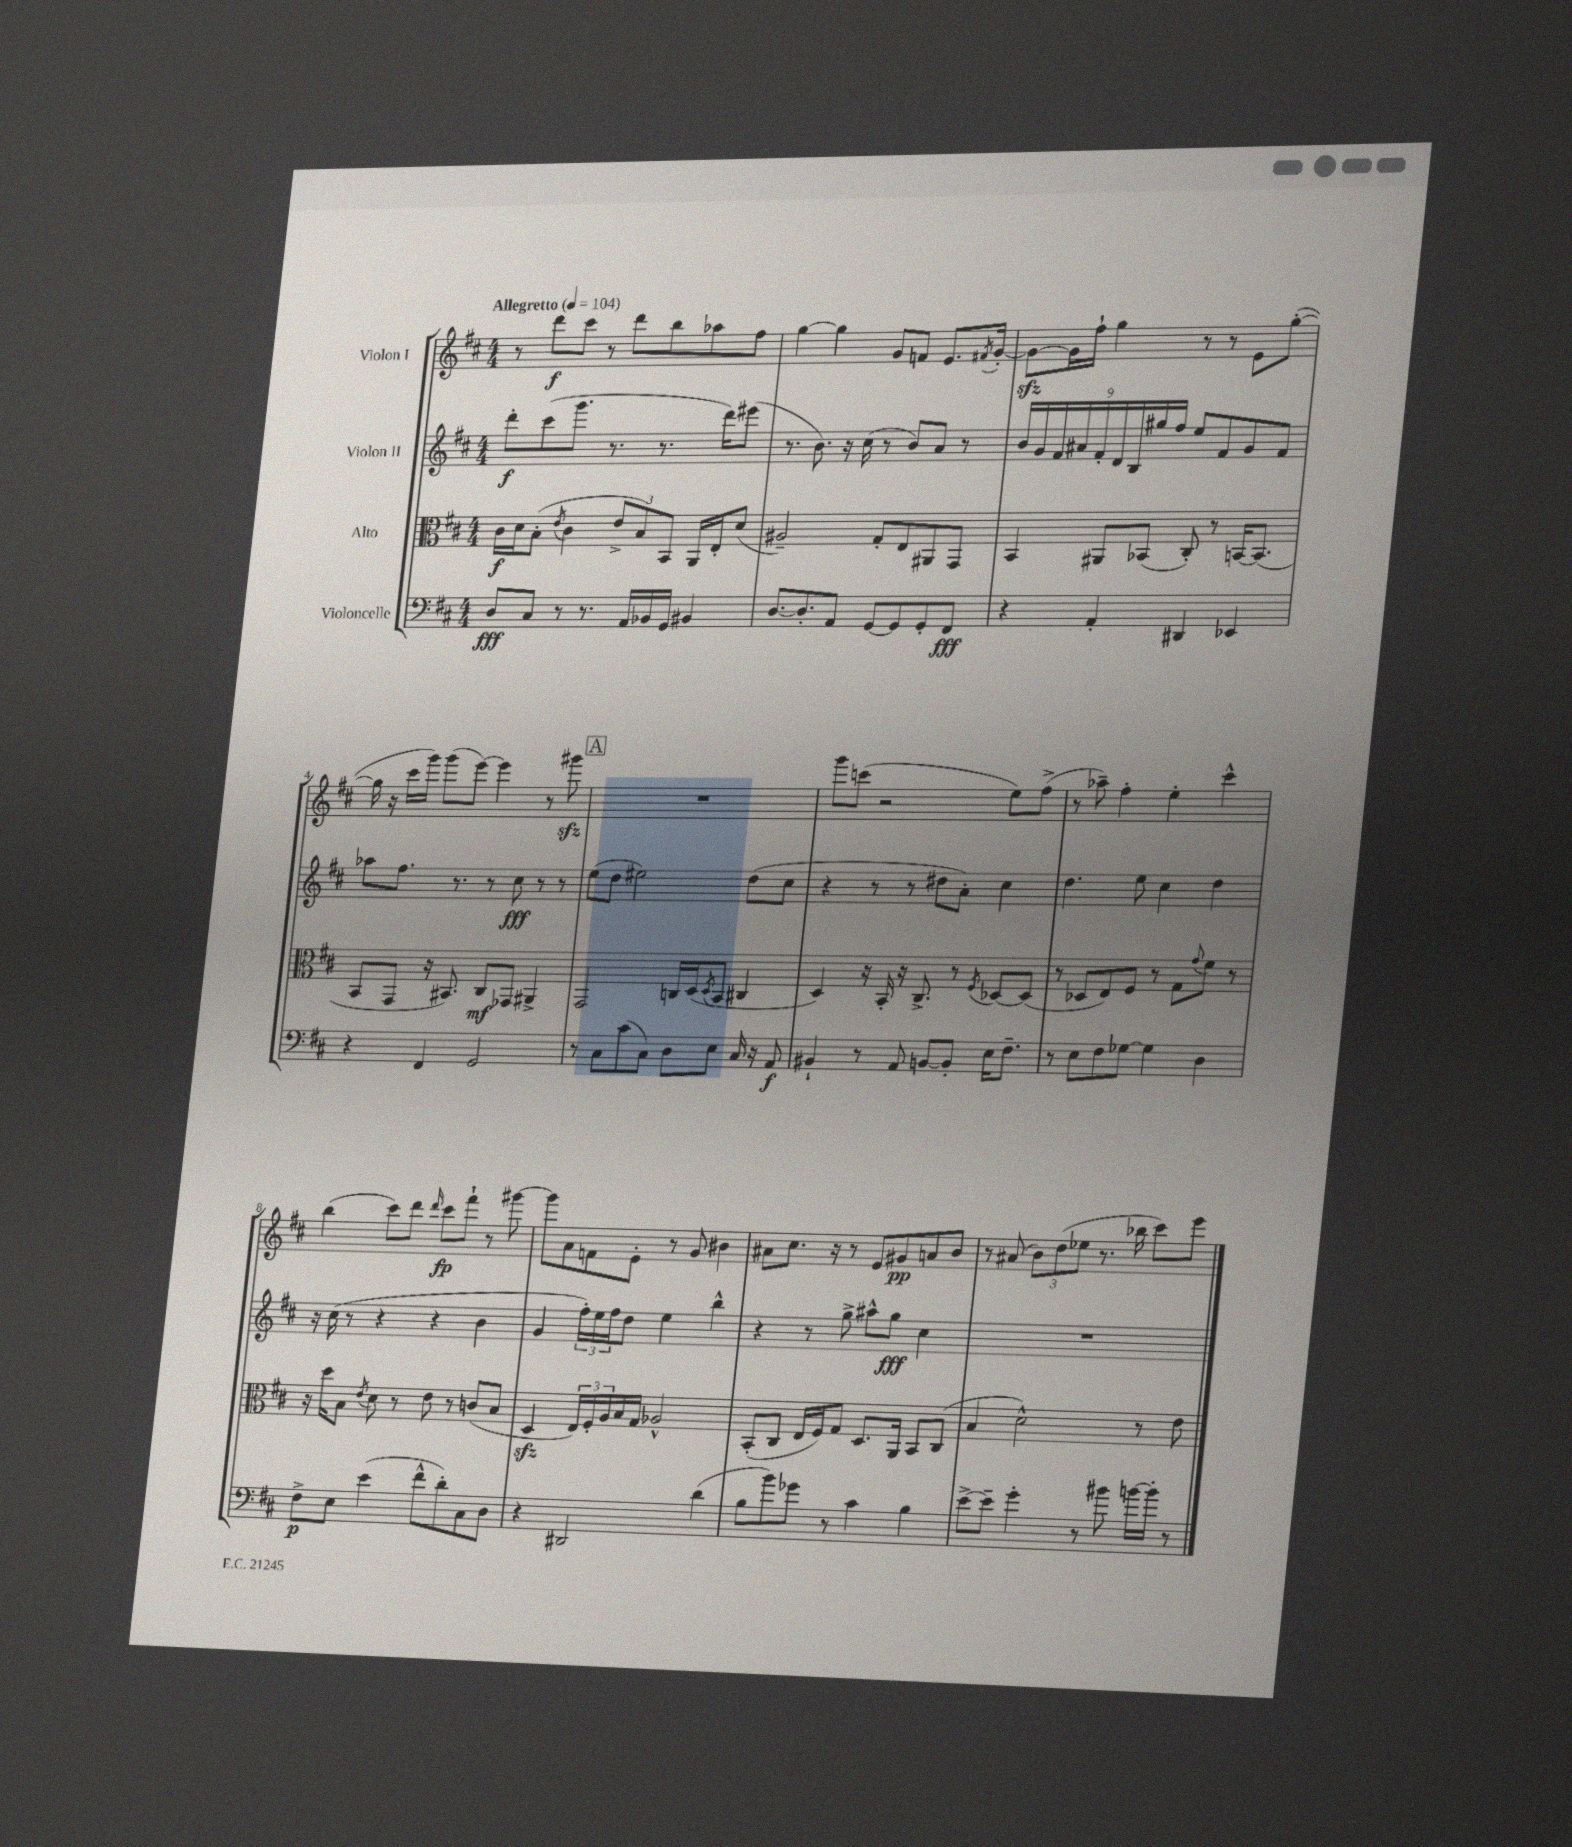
<<
\new StaffGroup <<
\new Staff = "s0" \with { instrumentName = "Violon I" } {
    \clef treble \key d \major \numericTimeSignature \time 4/4 \tempo "Allegretto" 4 = 104
    r8 d'''8\f cis'''8 r8 d'''8 b''8 aes''8 fis''8 |
    g''4~ g''4 g'8 f'8 e'8. \acciaccatura { fis'8 } g'16~-. |
    g'8~\sfz g'16 fis''16-! g''4 r8 r8 e'8 g''8~-.( |
    g''16 r16 cis'''16 g'''16) g'''8( e'''8~) e'''4 r8 gis'''8\sfz |
    \mark \markup { \box "A" } R1 |
    g'''8 c'''8( r2 e''8) fis''8->( |
    r8 aes''8--) fis''4-. e''4-. cis'''4-^ |
    b''4( cis'''8) d'''8 \grace { d'''16 } cis'''8\fp fis'''8-! r8 gis'''8~ |
    gis'''8 a'8 f'8 e'8-. r8 g'8 bis'4 |
    ais'8 cis''8. r16 r8 e'8 gis'8\pp a'8 b'8 |
    r8 ais'8( \tuplet 3/2 { b'8) d''8( ees''8 } r8. bes''16 cis'''8) e'''8 \bar "|." |
}
\new Staff = "s1" \with { instrumentName = "Violon II" } {
    \clef treble \key d \major \numericTimeSignature \time 4/4
    d'''8-.\f cis'''8( g'''8. r8. r8. d'''16) eis'''8( |
    r8. b'8.) r16 cis''16( r8 b'8) a'8 r8 |
    \tuplet 9/8 { b'16 g'16 fis'16 ais'16 fis'16-. d'16 b16 gis''16 fis''16 } e''8 fis'8 g'8 fis'8 |
    aes''8 fis''8. r8. r8 cis''8\fff r8 r8 |
    \mark \markup { \box "A" } e''8( d''8 eis''2) d''8( cis''8 |
    r4 r8 r8 dis''8 a'8-.) cis''4 |
    d''4. e''8 cis''4 d''4 |
    r16 cis''16( r8 r4 r4 b'4 |
    g'4 \tuplet 3/2 { fis''16-.) e''16 fis''16 } d''8 e''4 b''4-^ |
    r4 r8 g''8-> ais''8-^ g''8\fff cis''4 |
    R1 \bar "|." |
}
\new Staff = "s2" \with { instrumentName = "Alto" } {
    \clef alto \key d \major \numericTimeSignature \time 4/4
    cis'16\f d'16 b8-.( \acciaccatura { e'8 } cis'4 \tuplet 3/2 { e'8-> b8) b,8 } a,16 e16-. d'8( |
    ais2--) g8-. e8 ais,8 g,8 |
    b,4 ais,8 bes,8( cis8-.) r8 b,16~ b,8.( |
    b,8 g,8 r16 bis,8.) cis8\mf ges,8 ais,4-> |
    \mark \markup { \box "A" } g,2 c16 d16( \acciaccatura { d8 } b,8 cis4 |
    d4) r16 b,16-. r16 cis8.-> r8 \acciaccatura { fis8 } des8~ des8( |
    r8 des8 e8) fis8 r8 g8 \appoggiatura { g'8 } fis'8 r8 |
    r16 d''16 b8 \acciaccatura { e'8 } d'8 r8 e'8 r8 c'8( b8 |
    d4\sfz \tuplet 3/2 { e16) fis16-. a16 } b16 g16 aes2-^ |
    b,8-.( cis8 e16 fis16) g8 d8. a,16 b,8 cis8( |
    b4 d'2-^) r8 e'8 \bar "|." |
}
\new Staff = "s3" \with { instrumentName = "Violoncelle" } {
    \clef bass \key d \major \numericTimeSignature \time 4/4
    d8\fff cis8 r8 r8. a,16 bes,16 g,16 bis,4 |
    d8.~ d8.-. a,8 g,8~ g,8 g,8-. fis,8\fff |
    r4 a,4-. dis,4 ees,4 |
    r4 fis,4 g,2 |
    \mark \markup { \box "A" } r8 cis8 cis'8( cis8) d8 e8 cis16 r16 a,8\f |
    bis,4-! r8 a,8 b,8~ b,8-. e16 fis8.-- |
    r8 e8 fis8 ges8~ ges4 d4 |
    fis8->\p e8 e'4( fis'8-^ d'8-.) cis8 d8 |
    r4 dis,2 d'4( |
    b8 b'8) ges'8 r8 cis'4 b4 |
    e'8~-> e'8-- g'4-. r8 bis'8 b'16~ b'16-. r8 \bar "|." |
}
>>
>>
